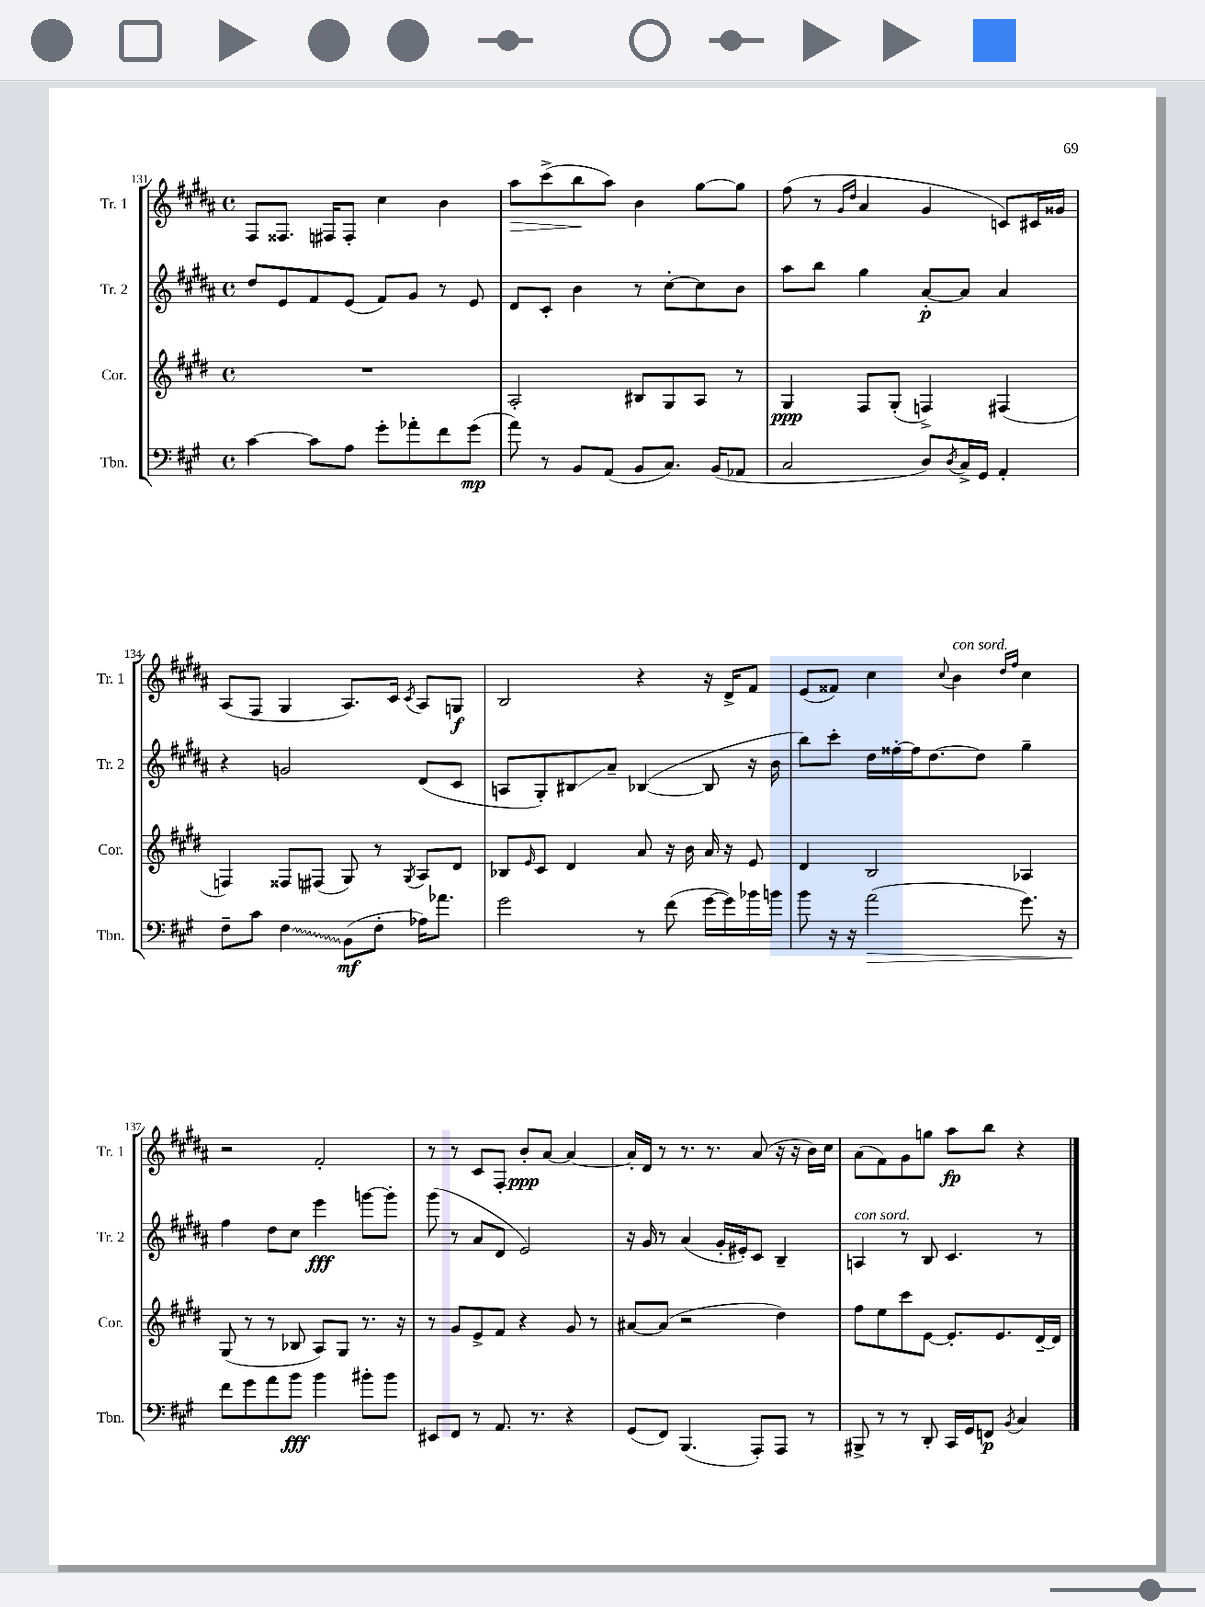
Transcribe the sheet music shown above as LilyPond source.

<<
\new StaffGroup <<
\new Staff = "s0" \with { instrumentName = "Tr. 1" shortInstrumentName = "Tr. 1" } {
    \clef treble \key b \major \defaultTimeSignature \time 4/4
    fis8 fisis8. fis16 fis8-. cis''4 b'4 |
    ais''8\> cis'''8->( b''8\! ais''8) b'4 gis''8~ gis''8 |
    fis''8( r8 \grace { gis'16 dis''16 } ais'4 gis'4 c'8) cis'16 gisis'16 |
    ais8( fis8 gis4 ais8.) cis'16 \acciaccatura { cis'8 } ais8 g8\f |
    b2 r4 r16 dis'16-> fis'8 |
    e'8( fisis'8) cis''4 \appoggiatura { cis''8 } b'4^\markup { \italic "con sord." } \grace { dis''16 fis''16 } cis''4 |
    r2 fis'2-. |
    r8 r8 cis'8 fis8-. b'8-.\ppp ais'8~ ais'4~ |
    ais'16-. dis'16 r8 r8. r8. ais'8( r16 r16 b'16) cis''16 |
    ais'8( fis'8) gis'8 g''8 ais''8\fp b''8 r4 \bar "|." |
}
\new Staff = "s1" \with { instrumentName = "Tr. 2" shortInstrumentName = "Tr. 2" } {
    \clef treble \key b \major \defaultTimeSignature \time 4/4
    dis''8 e'8 fis'8 e'8( fis'8) gis'8 r8 e'8 |
    dis'8 cis'8-. b'4 r8 cis''8~-. cis''8 b'8 |
    ais''8 b''8 gis''4 ais'8~-.\p ais'8 ais'4 |
    r4 g'2 dis'8( cis'8 |
    a8 gis8-.) bis8\glissando ais'8-- bes4~( bes8 r16 b'16 |
    b''8) cis'''8-. dis''16 fisis''16~-. fisis''16 dis''8.~ dis''8 gis''4-- |
    fis''4 dis''8 cis''8 e'''4\fff g'''8~ g'''8-. |
    gis'''8( r8 ais'8 dis'8 e'2) |
    r16 gis'16 r8 ais'4( gis'16-. eis'16-.) cis'8 b4-- |
    a4^\markup { \italic "con sord." } r8 b8 cis'4. r8 \bar "|." |
}
\new Staff = "s2" \with { instrumentName = "Cor." shortInstrumentName = "Cor." } {
    \clef treble \key e \major \defaultTimeSignature \time 4/4
    R1 |
    a2-. bis8 gis8 a8 r8 |
    gis4\ppp fis8 gis8-.( f4->) fis4( |
    f4) fisis8 fis8( gis8) r8 \acciaccatura { gis8 } a8 dis'8 |
    bes8 \grace { e'16 } cis'8 dis'4 a'8 r16 b'16 a'16 r16 e'8 |
    dis'4 b2 aes4 |
    gis8( r8 r8 bes8 a8) gis8 r8. r16 |
    r8 gis'8 e'8-> fis'8 r4 gis'8 r8 |
    ais'8~ ais'8( r2 dis''4) |
    fis''8 e''8 cis'''8 e'8~ e'8.-. e'8. dis'16~-- dis'16 \bar "|." |
}
\new Staff = "s3" \with { instrumentName = "Tbn." shortInstrumentName = "Tbn." } {
    \clef bass \key a \major \defaultTimeSignature \time 4/4
    cis'4~ cis'8 a8 gis'8-. aes'8-. fis'8 gis'8\mp( |
    a'8) r8 b,8 a,8( b,8 cis8.) b,16( aes,8 |
    cis2 d8) \acciaccatura { d8 } cis16-> gis,16 a,4-. |
    fis8-- cis'8 \once \override Glissando.style = #'zigzag fis4\glissando b,8\mf( fis8-. aes16) aes'8. |
    gis'2 r8 fis'8( gis'16~ gis'16) bes'16 b'16 |
    b'8 r16 r16 a'2\>( gis'8.) r16 |
    fis'8\! gis'8 a'8 b'8\fff b'4 bis'8-. bis'8 |
    eis,8 fis,8 r8 a,8. r8. r4 |
    gis,8( fis,8) b,,4.( a,,8-.) a,,8 r8 |
    bis,,8-> r8 r8 d,8-. cis,16 gis,16 f,8\p \acciaccatura { b,8 } cis4 \bar "|." |
}
>>
>>
\layout { \context { \Score currentBarNumber = #131 } }
